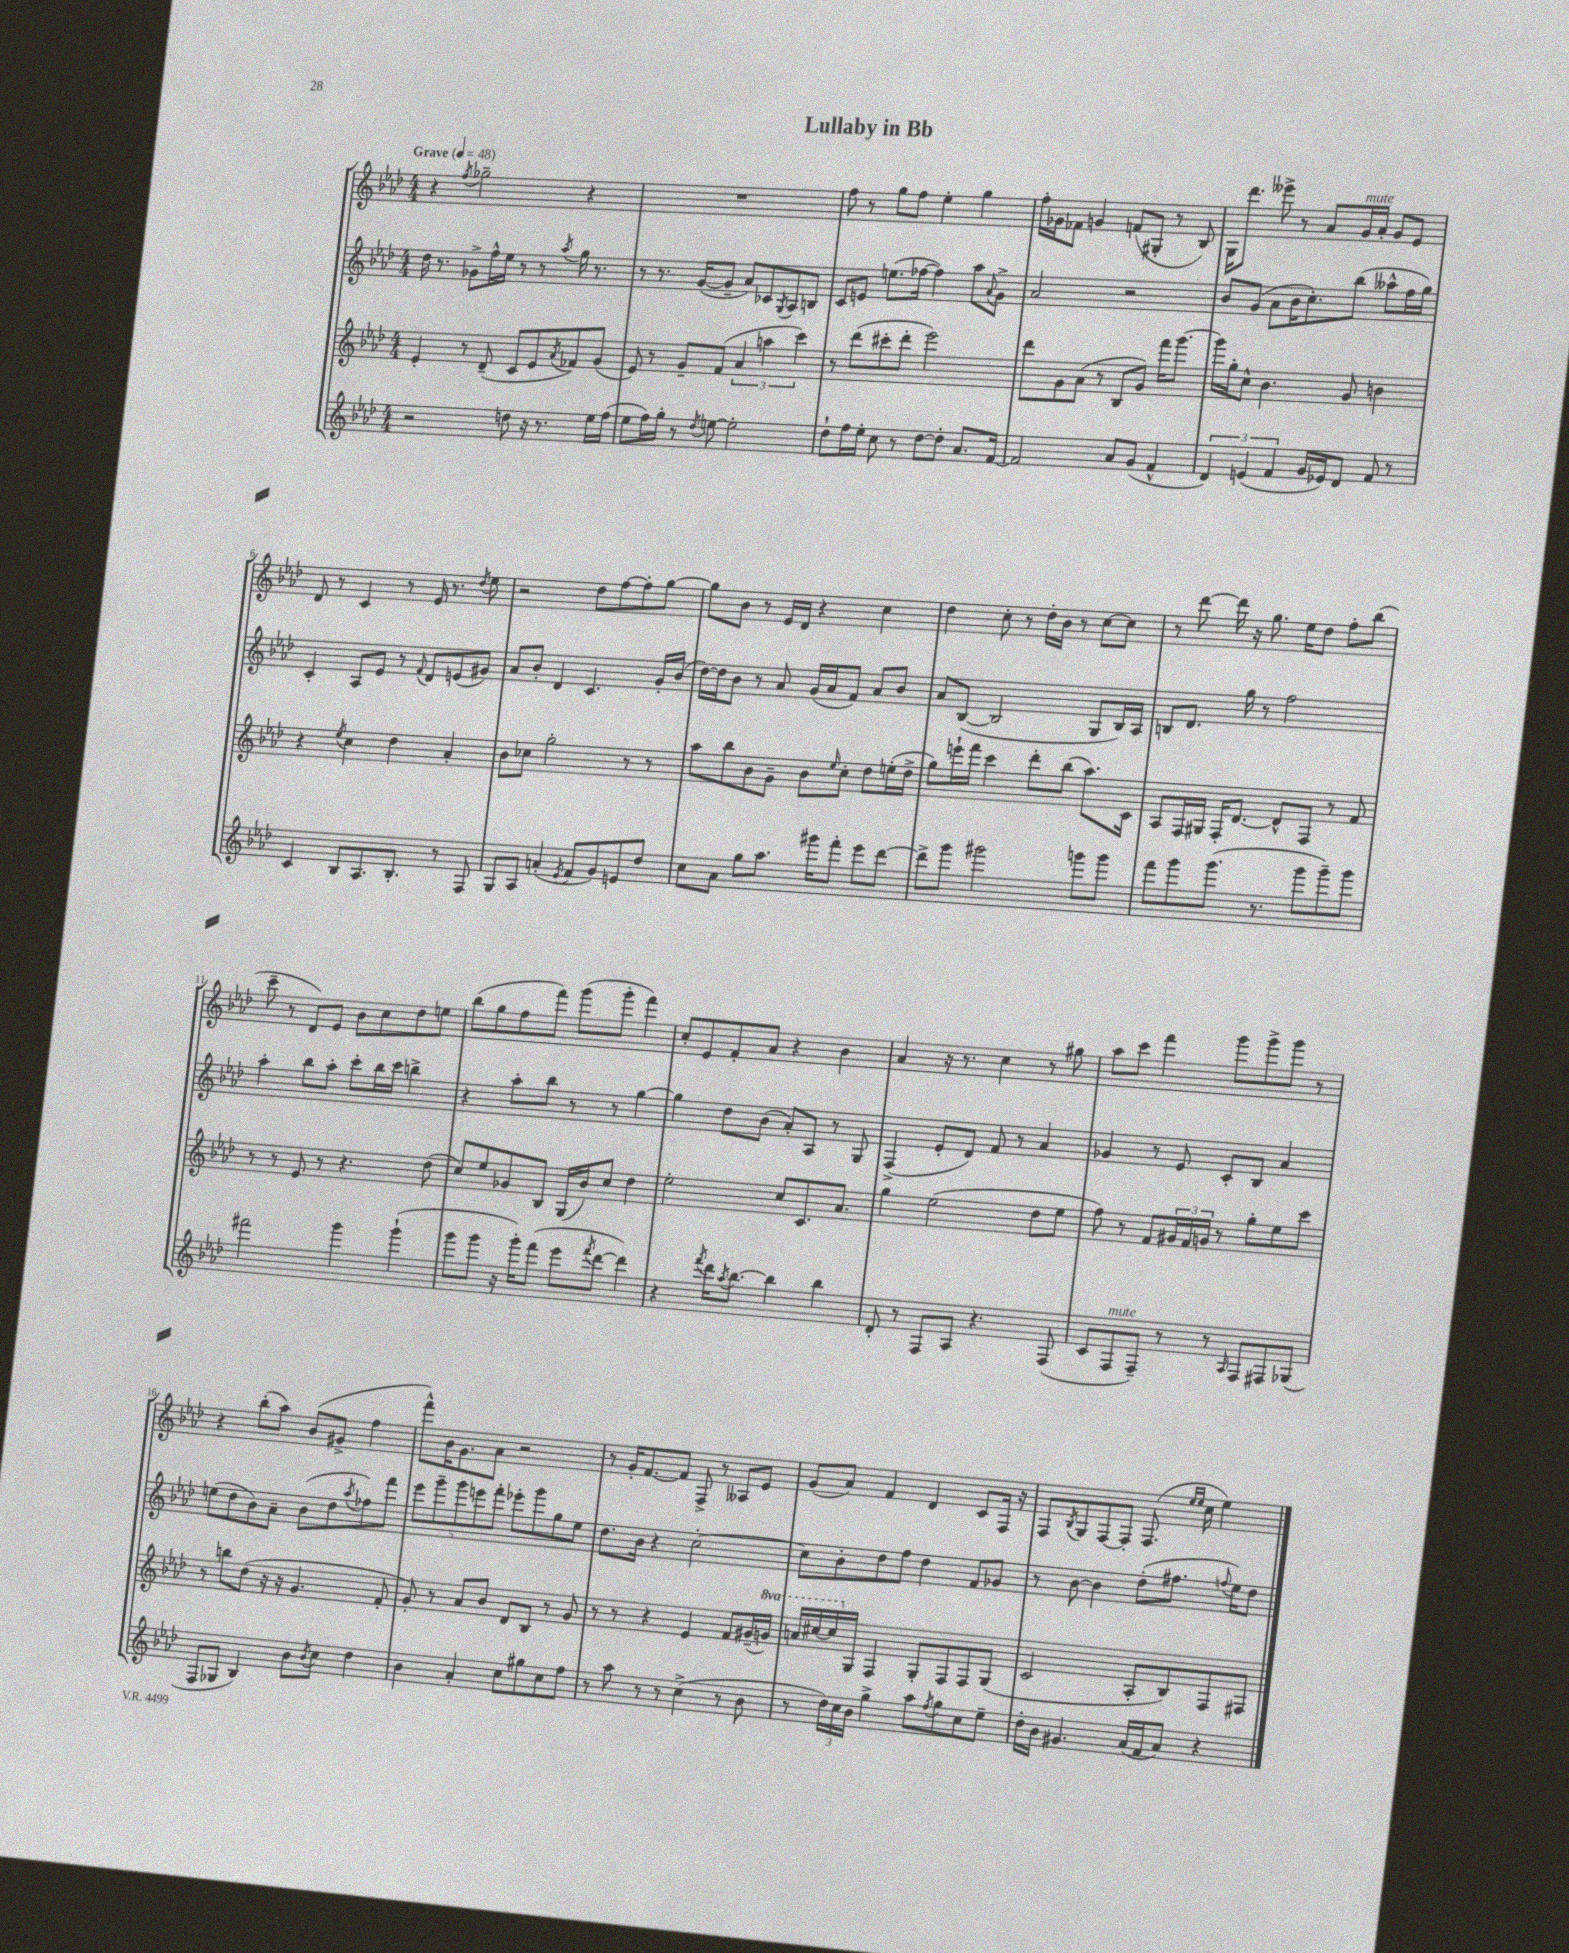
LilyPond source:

\header { title = "Lullaby in Bb" }
<<
\new StaffGroup <<
\new Staff = "s0" {
    \clef treble \key aes \major \numericTimeSignature \time 4/4 \tempo "Grave" 4 = 48
    r4 \acciaccatura { f''8 } ges''2-- r4 |
    R1 |
    f''8 r8 g''8 f''8 ees''4-. g''4 |
    f''16-. ges'16 fes'8 g'4 f'8( gis8-. r8 bes8) |
    g16 des'''8. eeses'''8-> r8 aes'8 g'16^\markup { \italic "mute" } aes'16-. g'8 ees'8 |
    des'8 r8 c'4 r8 ees'16 r8. \acciaccatura { des''8 } ees''8 |
    r2 des''8 f''8~ f''8-. g''8~ |
    g''8 bes'8 r8 ees'16 des'16 r4 c''4 |
    des''4 c''8-. r8 des''16-. bes'16 r8 c''8~ c''8 |
    r8 des'''8~ des'''16 r16 g''8. ees''16 des''8 f''8-. bes''8( |
    c'''8-- r8 des'8) ees'8 bes'8 c''8 des''8 e''8 |
    bes''8( g''8 f''8 f'''8) g'''8( g'''8-. f'''4) |
    c''8-. ees'8 f'8-. aes'8 r4 bes'4 |
    aes'4 r16 r8. c''4 r8 gis''8 |
    aes''8 c'''8 f'''4 g'''8 g'''8-> g'''8 r8 |
    r4 bes''8-.( aes''8) bes'8( gis'8-> f''4 |
    f'''8-^) bes'16 g'8. aes'8 r2 |
    r8 g'16-. f'8.~ f'8 f8-> r8 aeses8 ees'8 |
    g'8( aes'8) f'4 des'4 c'8 f16 r16 |
    f8 \acciaccatura { bes8 } g8 f8~ f8-. f8.( \grace { ees''16 ees''16 } c''16 ees''4) \bar "|." |
}
\new Staff = "s1" {
    \clef treble \key aes \major \numericTimeSignature \time 4/4
    des''16 r8. ges'8-> f''16-^ ees''16 r8 r8 \acciaccatura { aes''8 } g''16 r8. |
    r8 r8. g'16~( g'8-- aes'8) ces'8 \acciaccatura { g8 } aes8 b8 |
    c'8 e'8 e''8.( fes''16~ fes''4) aes''8 \appoggiatura { aes'8 } g'8-> |
    aes'2 r2 |
    bes'8 g'8( aes'8 bes'16 c''8.-.) bes''8( aeses''8-^ f''16 g''16) |
    c'4-. aes8 ees'8 r8 \appoggiatura { f'8 } des'8 e'8( gis'8) |
    aes'8 bes'8-. des'4 c'4. g'16-. bes'16( |
    des''16~) des''16 bes'8 r8 aes'8 g'16( aes'16 f'8) aes'8 bes'8 |
    aes'8 bes8~( bes2 g8 bes16) aes16 |
    b8 des'8. g''16 r8 f''2 |
    aes''4-. bes''8 aes''8-. c'''8-. bes''16 c'''16 b''4-> |
    r4 aes''8-. bes''8 r8 r8 g''4~ |
    g''4 des''8 bes'8( aes'8-.) aes8 r8 g8 |
    f4->( ees'8-. des'8) f'8 r8 aes'4 |
    ges'4 r8 ees'8 c'8-. bes8 aes'4 |
    e''8( des''8 bes'8) aes'8-- bes'8( des''8 \acciaccatura { aes''8 } fes''8) f'''8 |
    \tuplet 5/4 { ees'''8 g'''8-- g'''8 e'''8 f'''8-. } ees'''8-. g'''8 g''8 ees''8 |
    des''8. bes'16 r4 c''2~-. |
    c''8 bes'8-. des''8 f''8 des''4 f'8 ges'8 |
    r8 bes'8~ bes'4 des''8-.( fis''8. \appoggiatura { f''8 } ees''16) des''8 \bar "|." |
}
\new Staff = "s2" {
    \clef treble \key aes \major \numericTimeSignature \time 4/4 \set Staff.ottavationMarkups = #ottavation-simple-ordinals
    ees'4-. r8 des'8--( c'8 ees'8 \acciaccatura { aes'8 } fes'8) g'8( |
    ees'8) r8 g'8-- f'8( \tuplet 3/2 { aes'4 a''4 c'''4) } |
    r8 des'''8( cis'''8-. des'''8-. ees'''2) |
    des'''8 g'8 aes'8( r8 bes8 g'8) f'''16 g'''8.~ |
    g'''16 g''16-. c''8-^ bes'4. g'8 b'4 |
    r4 \acciaccatura { ees''8 } c''4 des''4 aes'4-. |
    bes'8 ces''8 g''2-. r8 r8 |
    aes''8 bes''8 bes'8 g'8-- bes'8 \grace { ees''16 } c''8-. des''8 e''16-.( des''16-> |
    g''8) e'''16-! f'''16 c'''4 des'''8-. bes''8( aes''8.) c'16 |
    aes8 f16 gis16 f16-. des'8.~ des'8-^ f8 r8 f'8 |
    r8 r8 ees'8 r8 r4. des''8( |
    c''8) ees''8 ges'8 bes8 g16( bes'16) c''8 des''4 |
    ees''2-. c''8 c'8. aes'8. |
    g''4 ees''2( des''8 ees''8 |
    f''8) r8 f'8 \tuplet 3/2 { gis'16 f'16 g'16 } r8 g''8-. ees''8 c'''8 |
    r8 b''8 des''8( r16 r16 g'4. f'8-. |
    g'8-.) r8 aes'8 bes'8 des'8 bes8 r8 g'8 |
    r8 r8 r4 ees'4 f'8 gis'16--( \ottava #1 g''!16) |
    a''16 cis'''16~ cis'''16 \ottava #0 g16 f4 g8-. f8 f8 g8( |
    c'2 aes8-. bes8) f8 fis8 \bar "|." |
}
\new Staff = "s3" {
    \clef treble \key aes \major \numericTimeSignature \time 4/4
    r2 d''8 r16 r8. ees''16 f''16( |
    ees''8 f''16) g''16-. r8 \acciaccatura { des''8 } e''8~ e''2-. |
    des''8-! f''16 ees''16-. c''8 r8 des''8~ des''8-. aes'8. f'16~ |
    f'2 aes'8 g'8( f'4-^ |
    \tuplet 3/2 { des'4) e'4( f'4 } g'16 ees'16) des'8 f'8 r8 |
    c'4 bes8 aes8. bes8.-. r8 f8 |
    g8 aes8 a'4-.( \acciaccatura { ees'8 } f'8 g'8) e'8 des''8 |
    c''8 aes'8 g''8 aes''8. gis'''16 f'''8-. ees'''8 des'''8~ |
    des'''8-> g'''8 gis'''2 g'''8 g'''8 |
    f'''8 g'''8 g'''8.( r8. g'''8 g'''8--) g'''8 |
    fis'''2 g'''4 g'''4-!( |
    g'''8 g'''8 r16 g'''16-.) f'''8( ees'''8 \acciaccatura { f'''8 } des'''8~ des'''4) |
    r4 \acciaccatura { f'''8 } des'''16 \acciaccatura { aes''8 } bes''8.~ bes''4 bes''4 |
    des'8-. r8 f8 aes8 r4. f8( |
    c'8 f8^\markup { \italic "mute" } f8--) r8 r8 \grace { aes16 } f8 fis8 ges8( |
    f8 ges8 bes4) bes'8 \acciaccatura { bes'8 } c''8 des''4 |
    bes'4 aes'4-. c''8 gis''8 c''8 f''8 |
    r8 aes''8 r8 r8 c''4->( r8 bes'8 |
    r8 \tuplet 3/2 { des''16) c''16 bes'16 } g''4-> aes''8 \acciaccatura { f''8 } g''8 c''8 ees''8-- |
    des''16-. bes'16 gis'4. aes'16( f'16 aes'8) r4 \bar "|." |
}
>>
>>
